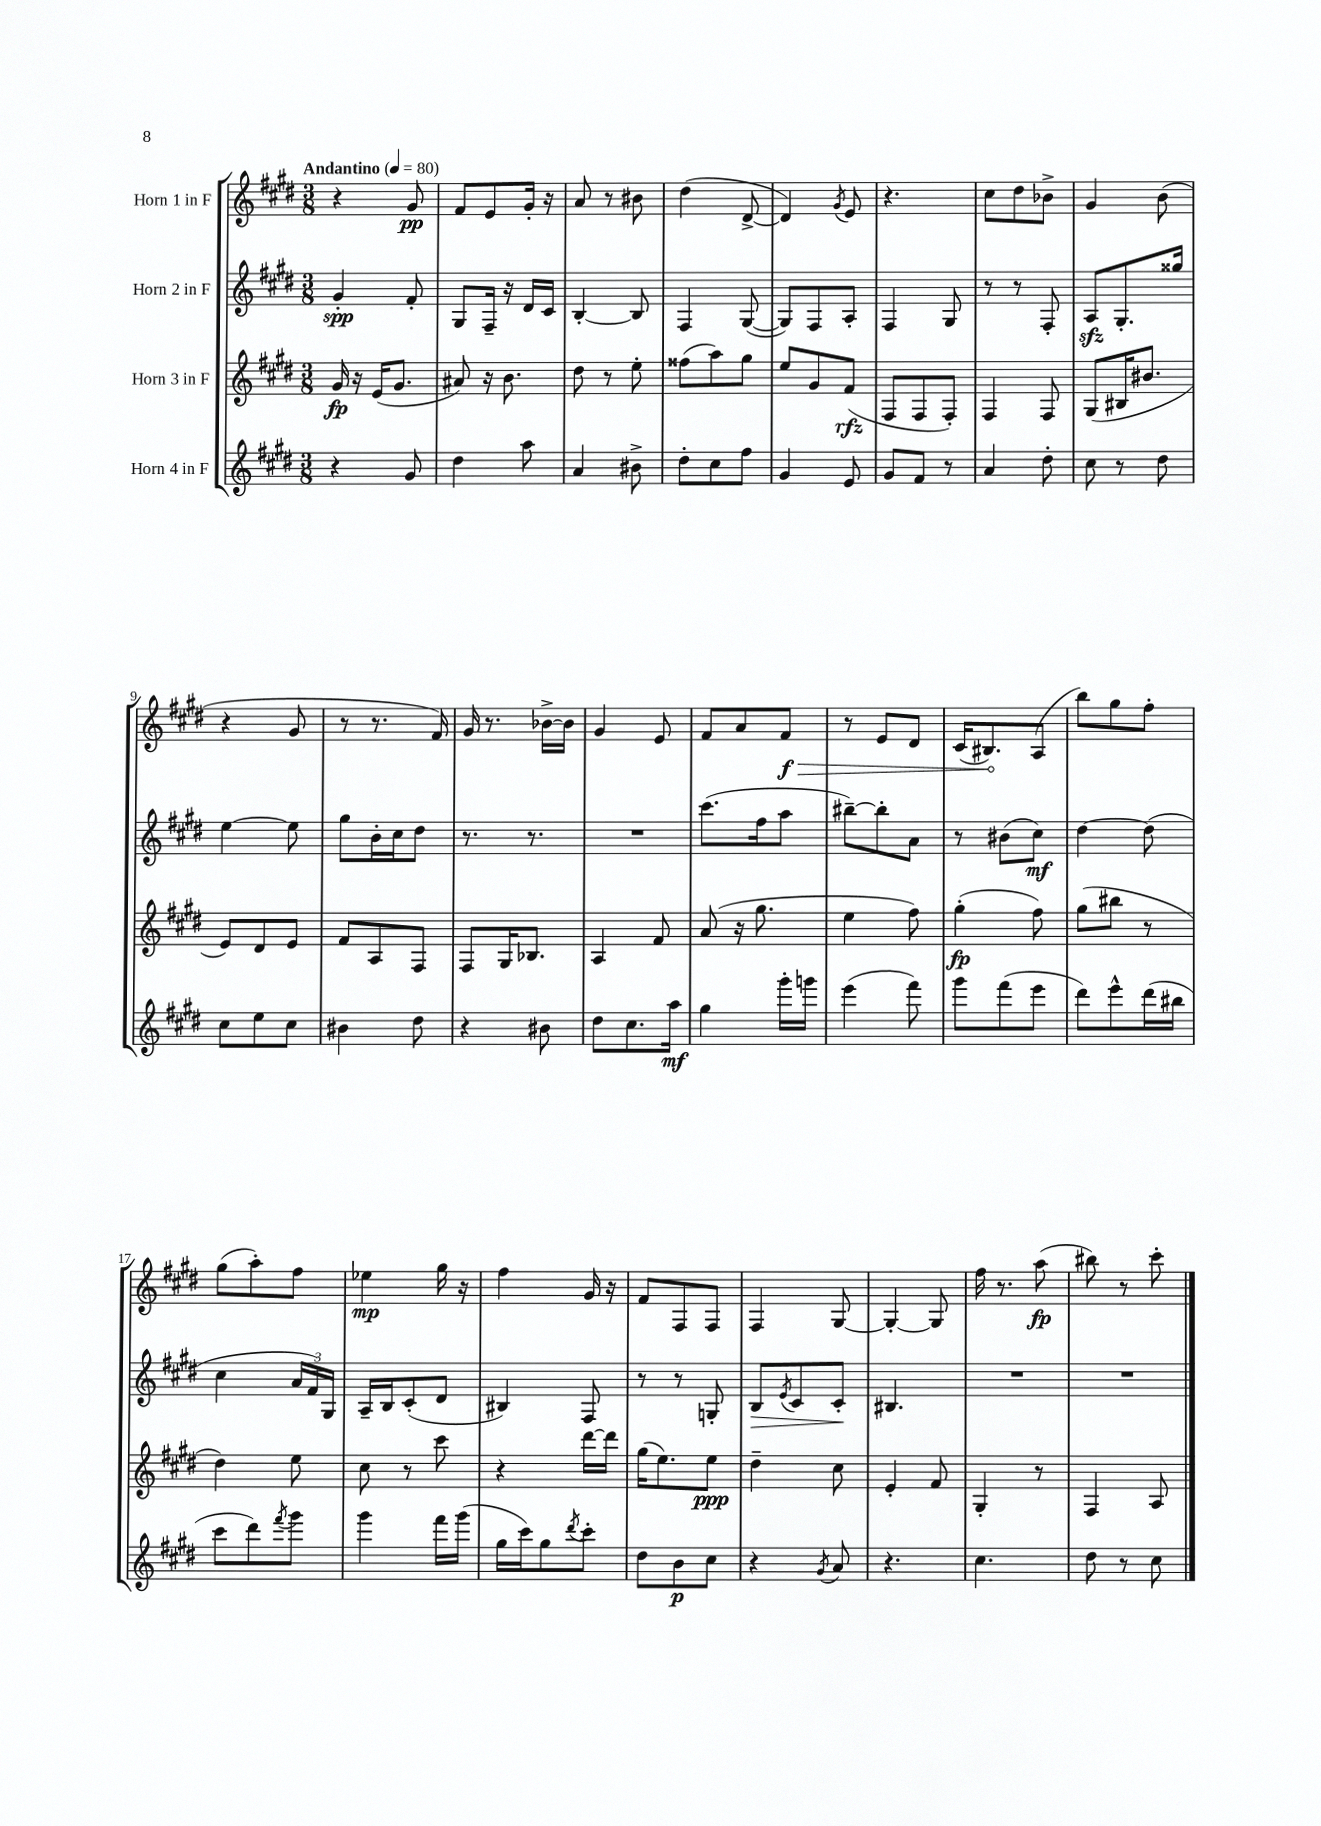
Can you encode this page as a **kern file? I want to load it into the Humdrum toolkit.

**kern	**kern	**kern	**kern
*staff4	*staff3	*staff2	*staff1
*clefG2	*clefG2	*clefG2	*clefG2
*k[f#c#g#d#]	*k[f#c#g#d#]	*k[f#c#g#d#]	*k[f#c#g#d#]
*M3/8	*M3/8	*M3/8	*M3/8
*MM80	*MM80	*MM80	*MM80
4r	16g#	4g#'	4r
.	16r	.	.
.	(16e	.	.
.	8.g#	.	.
8g#	.	8f#'	8g#
=	=	=	=
4dd#	8a#)	8G#	8f#
.	16r	16F#~	8e
.	8.b	16r	.
8aa	.	16d#	16g#'
.	.	16c#	16r
=	=	=	=
4a	8dd#	[4B'	8a
.	8r	.	8r
8b#^	8ee'	8B]	8b#
=	=	=	=
8dd#'	(8ff##	4F#	(4dd#
8cc#	8aa)	.	.
8ff#	8gg#	([8G#	[8d#^
=	=	=	=
4g#	8ee	8G#])	4d#])
.	8g#	8F#	.
.	.	.	8qg#
8e	(8f#	8A'	8e
=	=	=	=
8g#	8F#	4F#	4.r
8f#	8F#	.	.
8r	8F#')	8G#	.
=	=	=	=
4a	4F#	8r	8cc#
.	.	8r	8dd#
8dd#'	8F#	8F#'	8b-^
=	=	=	=
8cc#	(8G#	8A	4g#
8r	16B#	8.G#'	.
.	8.b#	.	.
8dd#	.	.	(8b
.	.	16gg##	.
=	=	=	=
8cc#	8e)	[4ee	4r
8ee	8d#	.	.
8cc#	8e	8ee]	8g#
=	=	=	=
4b#	8f#	8gg#	8r
.	8A	16b'	8.r
.	.	16cc#	.
8dd#	8F#	8dd#	.
.	.	.	16f#)
=	=	=	=
4r	8F#	8.r	16g#
.	.	.	8.r
.	16G#	.	.
.	8.B-	8.r	.
8b#	.	.	[16b-^
.	.	.	16b-]
=	=	=	=
8dd#	4A	4.r	4g#
8.cc#	.	.	.
.	8f#	.	8e
16aa	.	.	.
=	=	=	=
4gg#	(8a	(8.ccc#	8f#
.	16r	.	8a
.	8.gg#	16ff#	.
16ggg#'	.	8aa	8f#
16ggg	.	.	.
=	=	=	=
(4eee	4ee	[8bb#~)	8r
.	.	8bb#']	8e
8fff#)	8ff#)	8a	8d#
=	=	=	=
8ggg#	(4gg#'	8r	(16c#
.	.	.	8.B#)
(8fff#	.	(8b#	.
8eee	8ff#)	8cc#)	(8A
=	=	=	=
8ddd#)	(8gg#	[4dd#	8bb)
8eee^^	8bb#	.	8gg#
(16ddd#	8r	(8dd#]	8ff#'
16bb#	.	.	.
=	=	=	=
8ccc#	4dd#)	4cc#	(8gg#
8ddd#)	.	.	8aa')
8qfff#	.	.	.
8ggg#	8ee	24a	8ff#
.	.	24f#)	.
.	.	24G#	.
=	=	=	=
4ggg#	8cc#	16A~	4ee-
.	.	16B	.
.	8r	(8c#'	.
16fff#	8ccc#	8d#	16gg#
(16ggg#	.	.	16r
=	=	=	=
16gg#	4r	4B#)	4ff#
16ccc#)	.	.	.
8gg#	.	.	.
8qddd#	.	.	.
8ccc#'	[16ddd#	8F#	16g#
.	16ddd#]	.	16r
=	=	=	=
8dd#	(16gg#	8r	8f#
.	8.ee)	.	.
8b	.	8r	8F#
8cc#	8ee	8G'	8F#
=	=	=	=
4r	4dd#~	8B	4F#
.	.	8qe	.
.	.	8c#	.
8qg#	.	.	.
8a	8cc#	8c#'	[8G#
=	=	=	=
4.r	4e'	4.B#	4G#'_
.	8f#	.	8G#]
=	=	=	=
4.cc#	4G#'	4.r	16ff#
.	.	.	8.r
.	8r	.	(8aa
=	=	=	=
8dd#	4F#	4.r	8bb#)
8r	.	.	8r
8cc#	8A	.	8ccc#'
==	==	==	==
*-	*-	*-	*-
